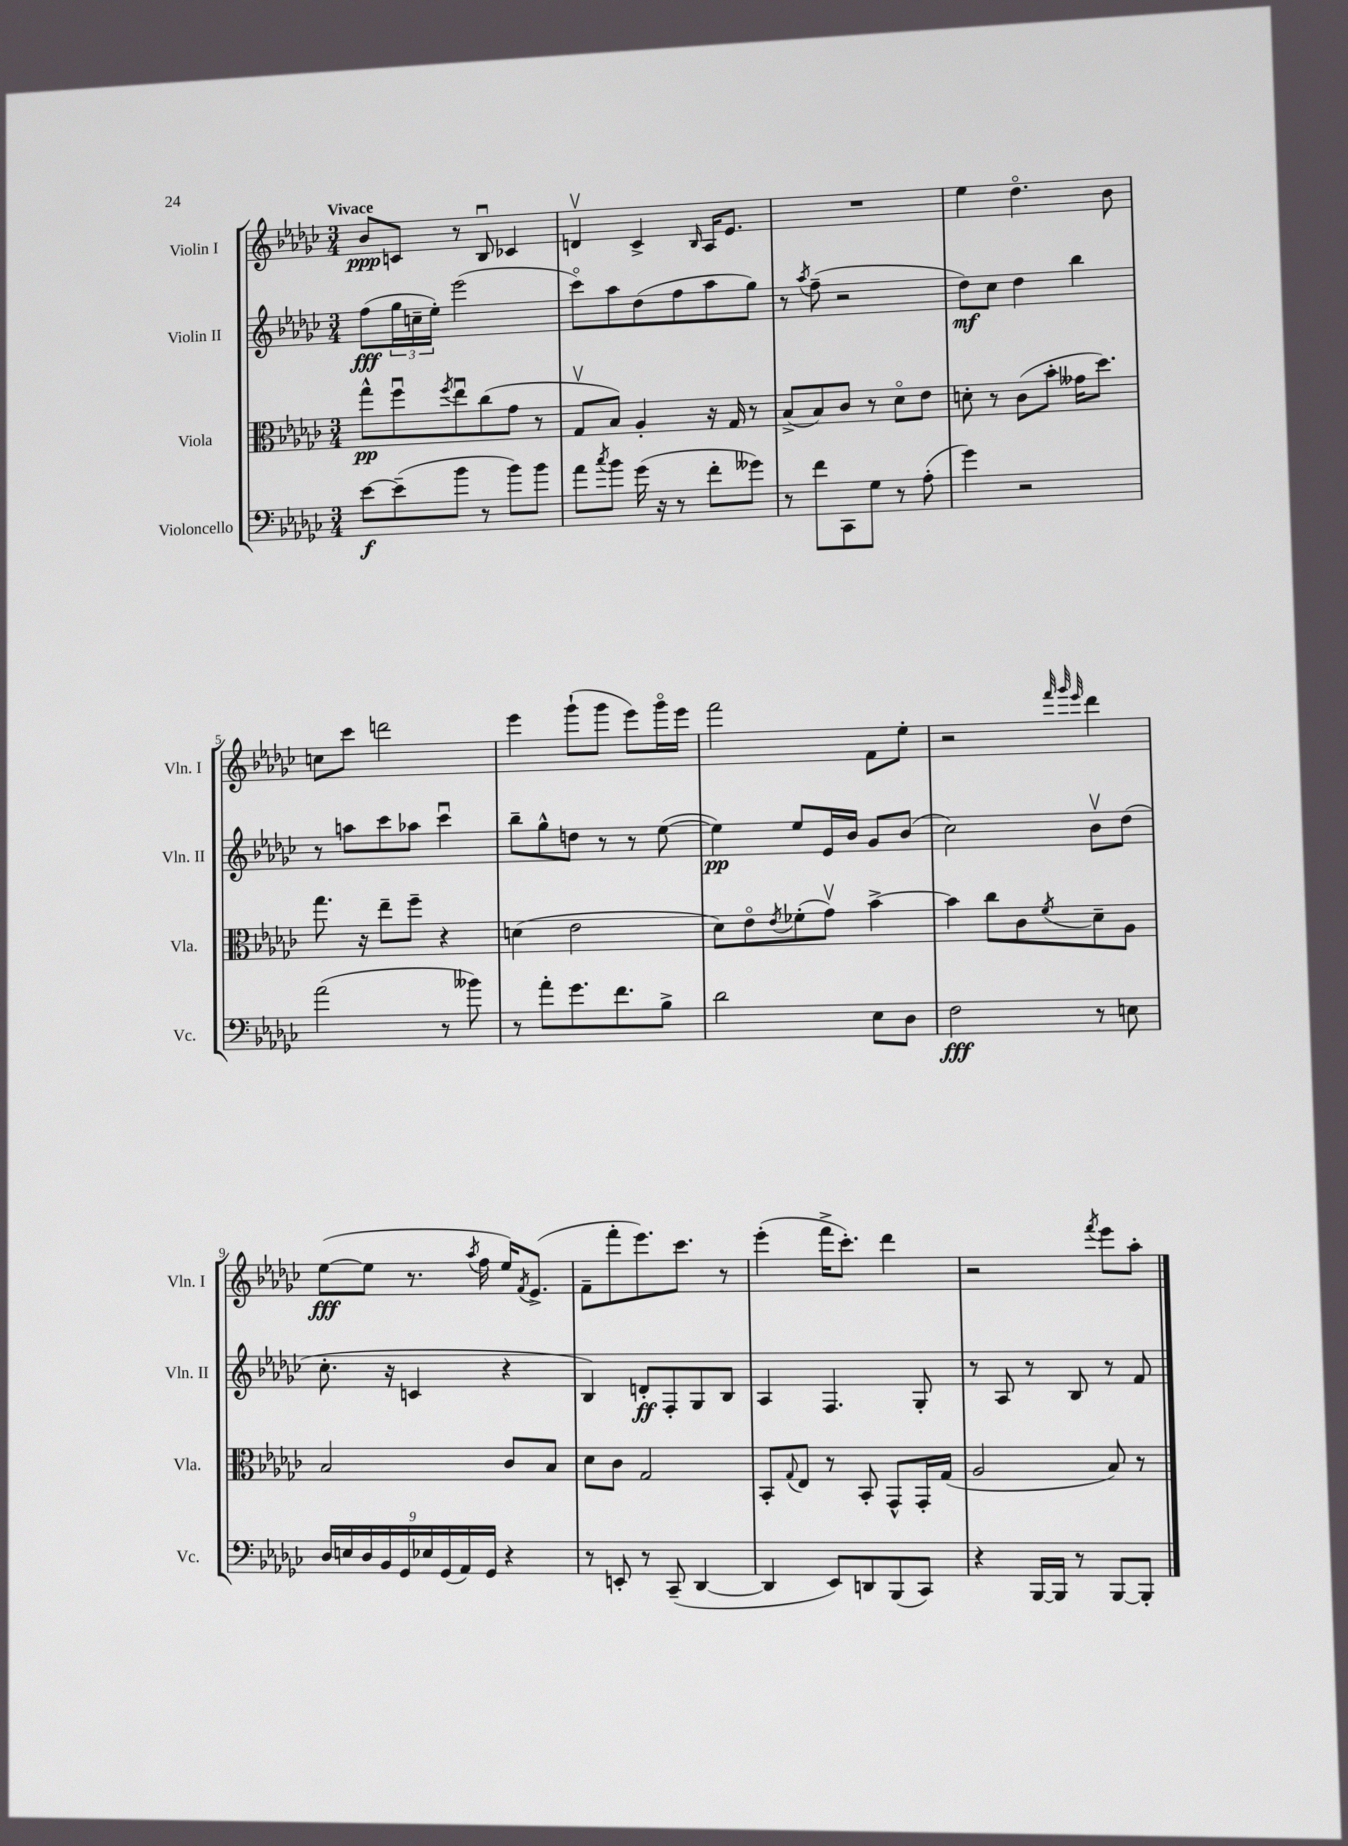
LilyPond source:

<<
\new StaffGroup <<
\new Staff = "s0" \with { instrumentName = "Violin I" shortInstrumentName = "Vln. I" } {
    \clef treble \key ges \major \numericTimeSignature \time 3/4 \tempo "Vivace"
    bes'8\ppp c'8 r8 bes8\downbow ces'4 |
    d'4\upbow ces'4-> \grace { bes16 } aes16 ees'8. |
    R2. |
    ees''4 des''4.\flageolet bes'8 |
    c''8 ces'''8 d'''2 |
    ees'''4 ges'''8-!( ges'''8 ees'''8) ges'''16\flageolet ees'''16 |
    f'''2 f'8 ees''8-. |
    r2 \grace { f'''32 ges'''32 ees'''32 } des'''4 |
    ees''8~\fff( ees''8 r8. \acciaccatura { aes''8 } f''16 ees''16) \acciaccatura { f'8 } ees'8.->( |
    f'8-- f'''8-. ees'''8.) ces'''8. r8 |
    ees'''4-.( f'''16-> ces'''8.-.) des'''4 |
    r2 \acciaccatura { f'''8 } ees'''8 aes''8-. \bar "|." |
}
\new Staff = "s1" \with { instrumentName = "Violin II" shortInstrumentName = "Vln. II" } {
    \clef treble \key ges \major \numericTimeSignature \time 3/4
    f''8\fff( \tuplet 3/2 { ges''16 c''16-- ees''16-.) } ees'''2( |
    ces'''8\flageolet) aes''8 des''8( f''8 aes''8 ges''8) |
    r8 \acciaccatura { aes''8 } f''8--( r2 |
    des''8\mf) ces''8 des''4 bes''4 |
    r8 a''8 ces'''8 aes''8 ces'''4\downbow |
    bes''8-- ges''8-^ d''8 r8 r8 ees''8~( |
    ees''4\pp) ees''8 ees'16 bes'16 ges'8 bes'8( |
    ces''2) bes'8\upbow des''8( |
    ces''8.-. r16 c'4 r4 |
    bes4) d'8-.\ff f8-. ges8 bes8 |
    aes4 f4. ges8-. |
    r8 aes8 r8 bes8 r8 f'8 \bar "|." |
}
\new Staff = "s2" \with { instrumentName = "Viola" shortInstrumentName = "Vla." } {
    \clef alto \key ges \major \numericTimeSignature \time 3/4
    ges''8-^\pp f''8\downbow \acciaccatura { f''8 } ees''8\downbow ces''8( ges'8 r8 |
    ges8\upbow bes8) aes4-. r16 ges16 r8 |
    bes8->( bes8) ces'8 r8 des'8\flageolet ees'8 |
    d'8-. r8 ces'8( bes'8-. geses'16 des''8.) |
    ges''8. r16 ees''8-- f''8-- r4 |
    d'4( ees'2 |
    des'8) ees'8\flageolet \acciaccatura { ees'8 } fes'8-.( ges'8\upbow) bes'4~-> |
    bes'4 ces''8 ces'8 \acciaccatura { f'8 } des'8-- aes8 |
    bes2 ces'8 bes8 |
    des'8 ces'8 ges2 |
    bes,8-. \appoggiatura { ges8 } ees8 r8 bes,8-. ges,8-^ ges,16-. ges16( |
    aes2 bes8) r8 \bar "|." |
}
\new Staff = "s3" \with { instrumentName = "Violoncello" shortInstrumentName = "Vc." } {
    \clef bass \key ges \major \numericTimeSignature \time 3/4
    ees'8~\f ees'8--( bes'8 r8 bes'8) bes'8 |
    aes'8 \acciaccatura { ces''8 } bes'8 ges'16( r16 r8 f'8-. geses'8) |
    r8 f'8 ces,8 ges8 r8 aes8-.( |
    ges'4) r2 |
    aes'2( r8 beses'8) |
    r8 aes'8-. ges'8. f'8. bes8-> |
    des'2 ees8 des8 |
    f2\fff r8 e8 |
    \tuplet 9/8 { des16 e16 des16 bes,16 ges,16 ees16 ges,16( aes,16) ges,16 } r4 |
    r8 e,8-. r8 ces,8--( des,4~ |
    des,4 ees,8) d,8 bes,,8( ces,8) |
    r4 bes,,16~ bes,,16 r8 bes,,8~ bes,,8-. \bar "|." |
}
>>
>>
